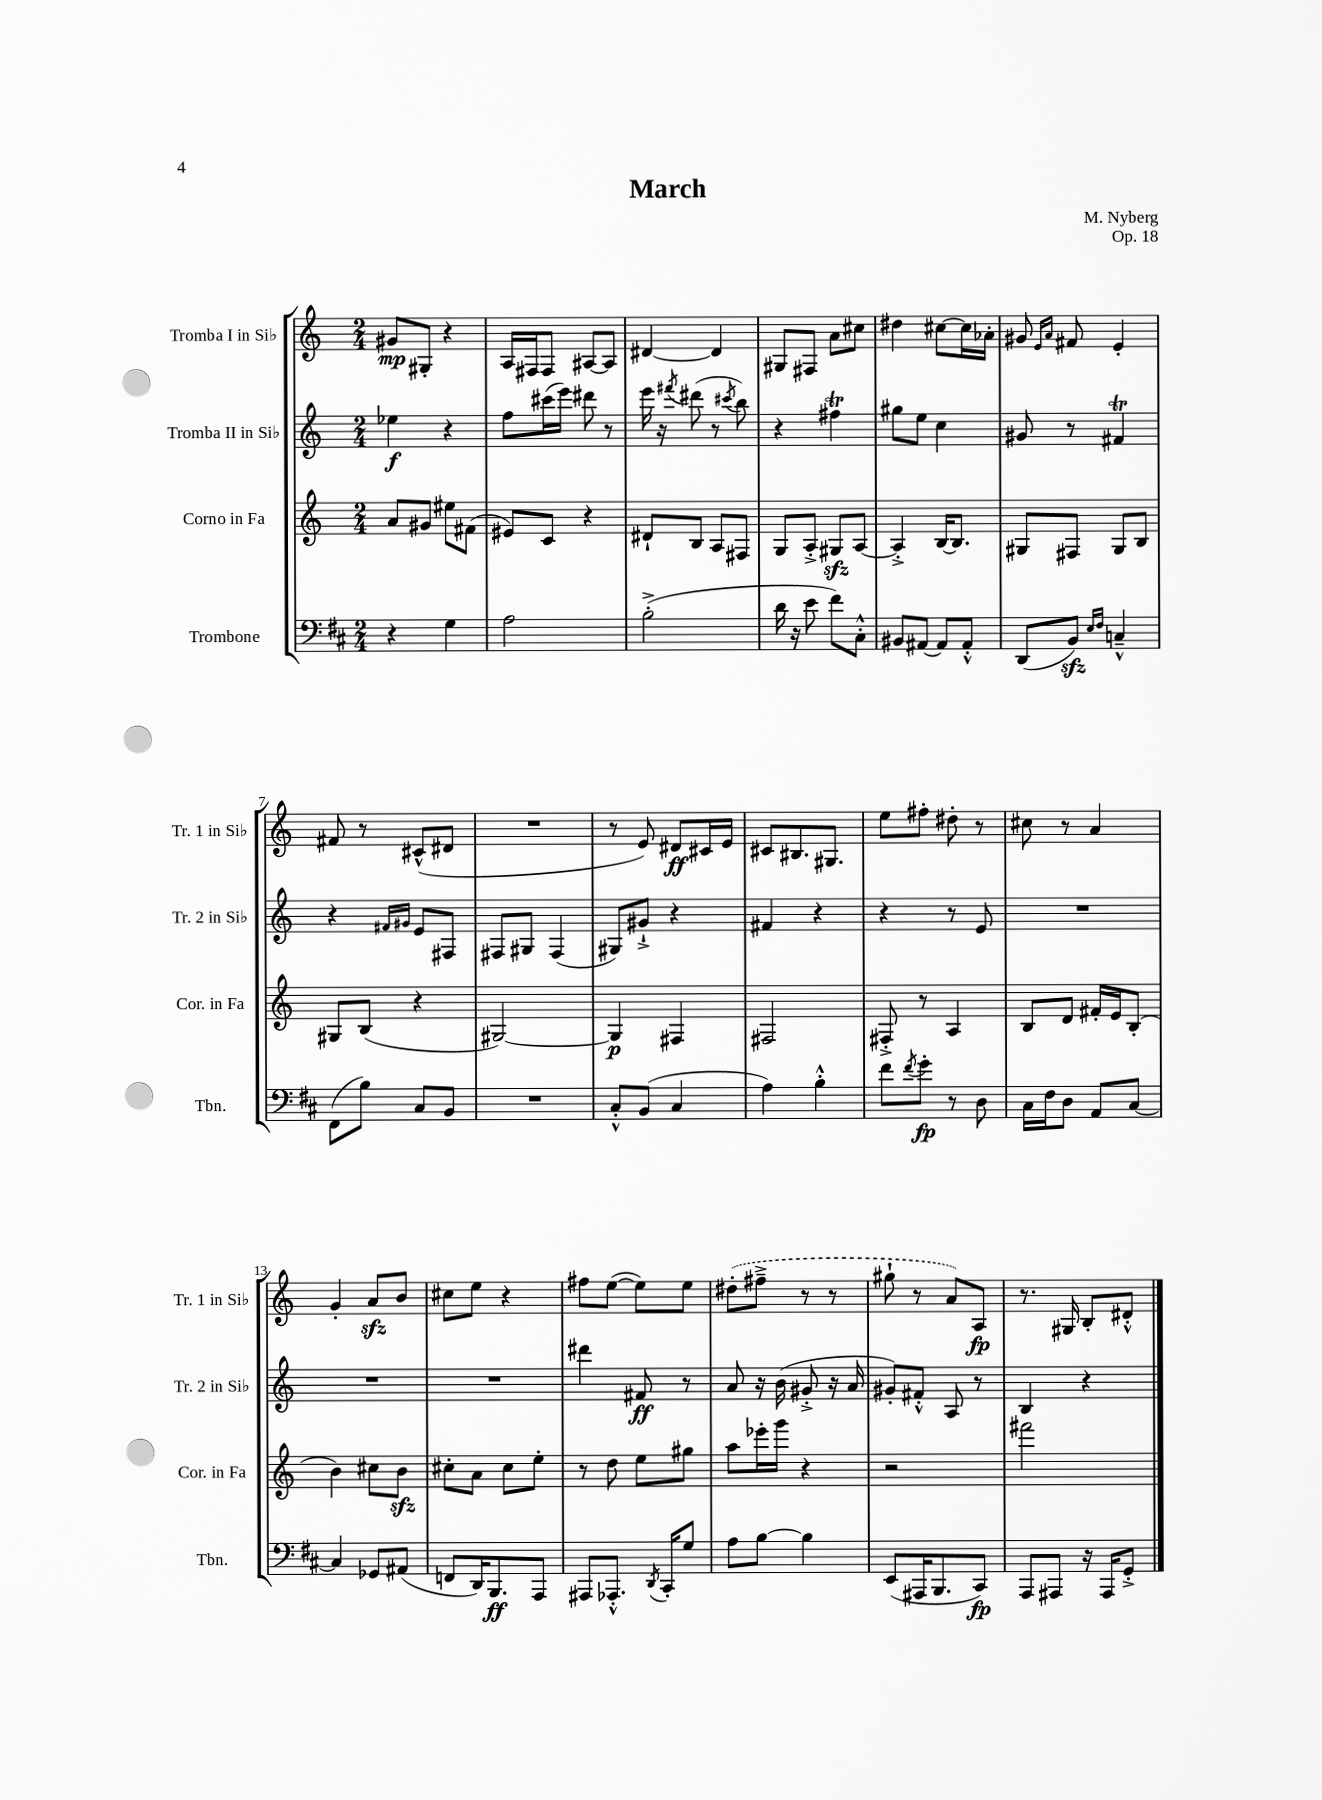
\header { title = "March" composer = "M. Nyberg" opus = "Op. 18" }
<<
\new StaffGroup <<
\new Staff = "s0" \with { instrumentName = "Tromba I in Sib" shortInstrumentName = "Tr. 1 in Sib" } {
    \clef treble \key c \major \numericTimeSignature \time 2/4
    gis'8\mp gis8-. r4 |
    a16 fis16 fis8 ais8~ ais8 |
    dis'4~ dis'4 |
    gis8 fis8 a'8 cis''8 |
    dis''4 cis''8~ cis''16 aes'16-. |
    gis'8 \grace { e'16 a'16 } fis'8 e'4-. |
    fis'8 r8 cis'8-^( dis'8 |
    R2 |
    r8 e'8) dis'8\ff cis'16 e'16 |
    cis'8 bis8. gis8. |
    e''8 fis''8-. dis''8-. r8 |
    cis''8 r8 a'4 |
    g'4-. a'8\sfz b'8 |
    cis''8 e''8 r4 |
    fis''8 e''8~( e''8) e''8 |
    \once \slurDashed dis''8-.( fis''8---> r8 r8 |
    gis''8-! r8 a'8) a8\fp |
    r8. gis16 b8-. dis'8-.-^ \bar "|." |
}
\new Staff = "s1" \with { instrumentName = "Tromba II in Sib" shortInstrumentName = "Tr. 2 in Sib" } {
    \clef treble \key c \major \numericTimeSignature \time 2/4
    ees''4\f r4 |
    f''8 cis'''16( e'''16) dis'''8 r8 |
    e'''16 r16 \acciaccatura { fis'''8 } dis'''8( r8 \acciaccatura { cis'''8 } b''8) |
    r4 fis''4\trill |
    gis''8 e''8 c''4 |
    gis'8 r8 fis'4\trill |
    r4 \grace { fis'16 gis'16 } e'8 fis8 |
    fis8 gis8 fis4( |
    gis8) gis'8-!-> r4 |
    fis'4 r4 |
    r4 r8 e'8 |
    R2 |
    R2 |
    R2 |
    dis'''4 fis'8\ff r8 |
    a'8 r16 b'16( gis'8-.-> r16 a'16 |
    gis'8-.) fis'8-.-^ a8 r8 |
    b4 r4 \bar "|." |
}
\new Staff = "s2" \with { instrumentName = "Corno in Fa" shortInstrumentName = "Cor. in Fa" } {
    \clef treble \key c \major \numericTimeSignature \time 2/4
    a'8 gis'8 eis''8 fis'8( |
    eis'8) c'8 r4 |
    dis'8-! b8 a8 fis8 |
    g8 a8-.-> gis8\sfz a8~ |
    a4-.-> b16~ b8. |
    gis8 fis8 gis8 b8 |
    gis8 b8( r4 |
    gis2~) |
    gis4\p fis4 |
    fis2 |
    fis8-.-> r8 a4 |
    b8 d'8 fis'16-. e'16 b8-.( |
    b'4) cis''8 b'8\sfz |
    cis''8-. a'8 cis''8 e''8-. |
    r8 d''8 e''8 gis''8 |
    a''8 ees'''16-. g'''16 r4 |
    r2 |
    fis'''2 \bar "|." |
}
\new Staff = "s3" \with { instrumentName = "Trombone" shortInstrumentName = "Tbn." } {
    \clef bass \key d \major \numericTimeSignature \time 2/4
    r4 g4 |
    a2 |
    b2-.->( |
    d'16 r16 e'8 fis'8) cis8-.-^ |
    bis,8 ais,8~ ais,8 ais,8-.-^ |
    d,8( b,8\sfz) \grace { e16 fis16 } c4---^ |
    fis,8( b8) cis8 b,8 |
    R2 |
    cis8-.-^ b,8( cis4 |
    a4) b4-.-^ |
    fis'8 \acciaccatura { fis'8 } g'8-.\fp r8 d8 |
    cis16 fis16 d8 a,8 cis8~ |
    cis4 ges,8 ais,8( |
    f,8 d,16) b,,8.\ff a,,8 |
    ais,,8 aes,,8.-.-^ \acciaccatura { d,8 } cis,16-. g8 |
    a8 b8~ b4 |
    e,8( ais,,16 b,,8. cis,8\fp) |
    a,,8 ais,,8 r16 ais,,16 g,8-.-> \bar "|." |
}
>>
>>
